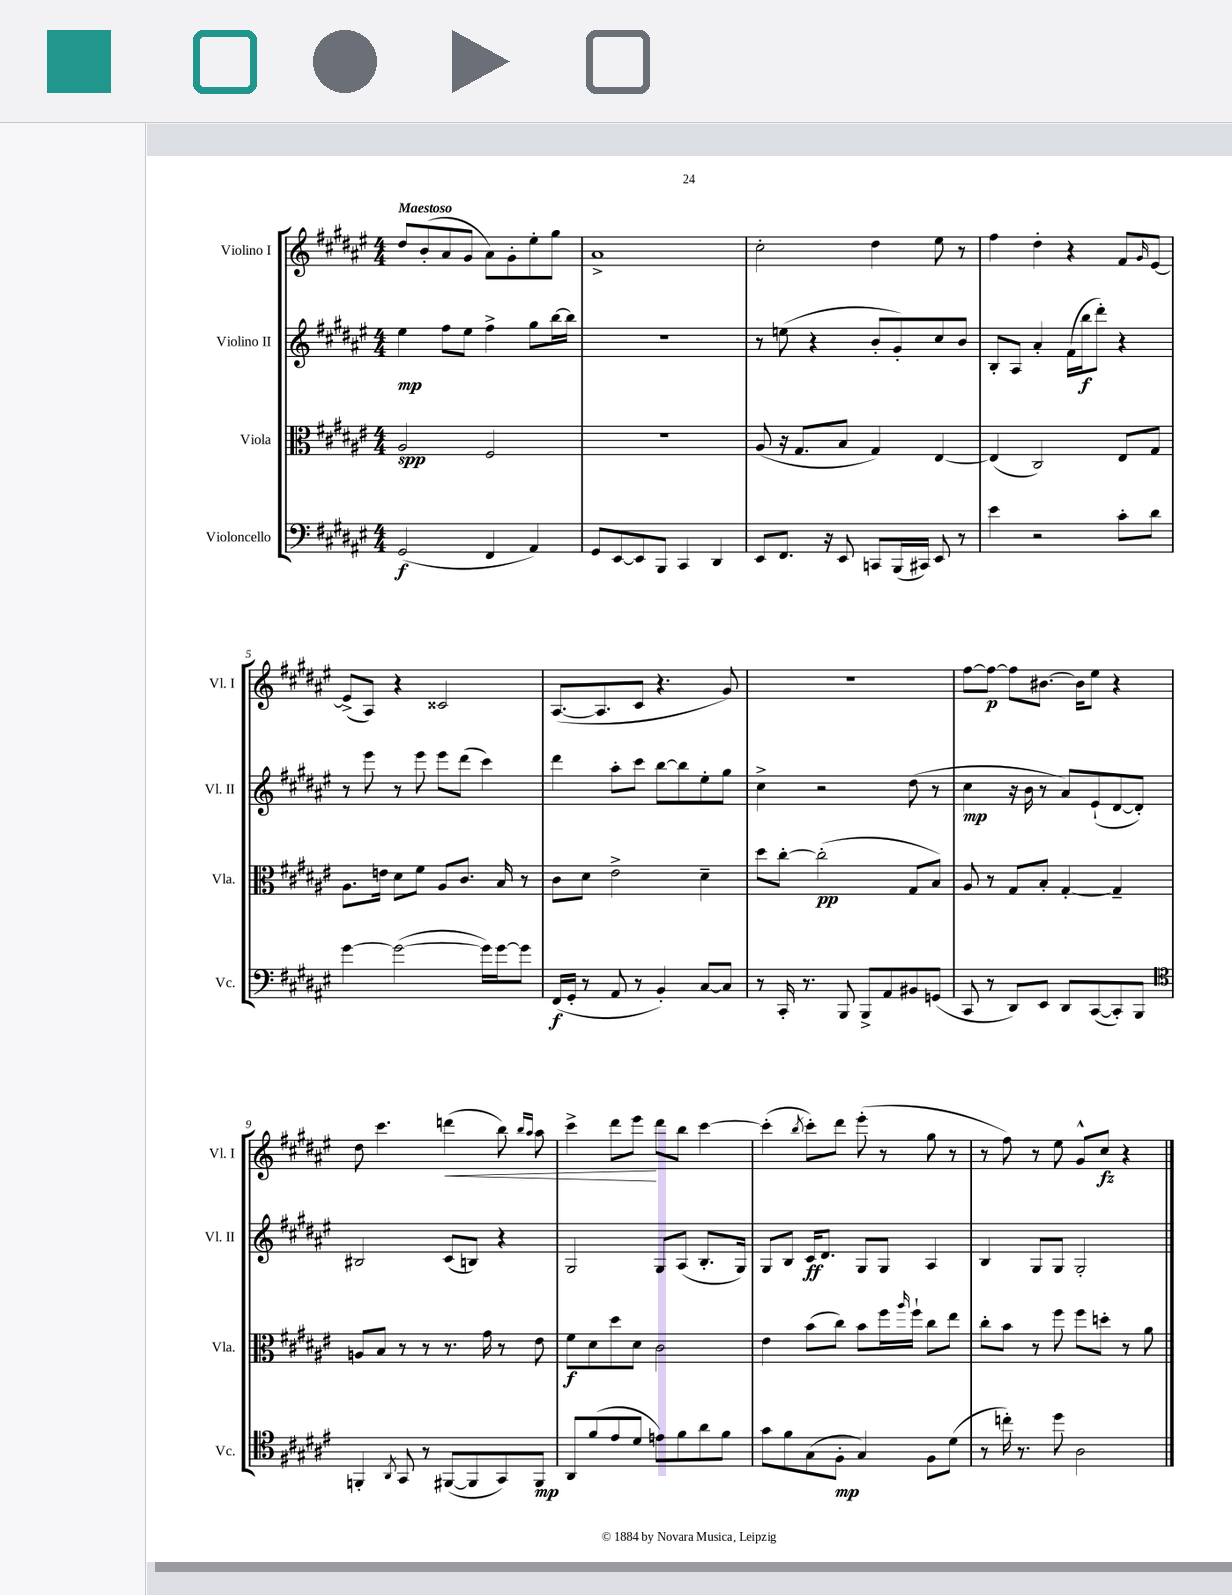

**kern	**dynam	**kern	**dynam	**kern	**dynam	**kern	**dynam
*part4	*part4	*part3	*part3	*part2	*part2	*part1	*part1
*staff4	*staff4	*staff3	*staff3	*staff2	*staff2	*staff1	*staff1
*I"Violoncello	*	*I"Viola	*	*I"Violino II	*	*I"Violino I	*
*I'Vc.	*	*I'Vla.	*	*I'Vl. II	*	*I'Vl. I	*
*clefF4	*	*clefC3	*	*clefG2	*	*clefG2	*
*k[f#c#g#d#a#e#]	*	*k[f#c#g#d#a#e#]	*	*k[f#c#g#d#a#e#]	*	*k[f#c#g#d#a#e#]	*
*M4/4	*	*M4/4	*	*M4/4	*	*M4/4	*
=1	=1	=1	=1	=1	=1	=1	=1
!	!	!	!	!	!	!LO:TX:a:B:t=Maestoso	!
(2GG#/	f	2A#/	spp	4ee#\	mp	8dd#/L	.
.	.	.	.	.	.	(8b'/	.
.	.	.	.	8ff#\L	.	8a#/	.
.	.	.	.	8ee#\J	.	8g#/J	.
4FF#/	.	2F#/	.	4ff#^\	.	8a#\L)	.
.	.	.	.	.	.	8g#'\	.
4AA#/)	.	.	.	8gg#\L	.	8ee#'\	.
.	.	.	.	[16bb\L	.	8gg#\J	.
.	.	.	.	16bb\JJ]	.	.	.
=2	=2	=2	=2	=2	=2	=2	=2
8GG#/L	.	1r	.	1r	.	1a#^	.
[8EE#/	.	.	.	.	.	.	.
8EE#/]	.	.	.	.	.	.	.
8BBB/J	.	.	.	.	.	.	.
4CC#/	.	.	.	.	.	.	.
4DD#/	.	.	.	.	.	.	.
=3	=3	=3	=3	=3	=3	=3	=3
8EE#/L	.	(8A#/	.	8r	.	2cc#'\	.
8.FF#/J	.	16r	.	(8een\	.	.	.
.	.	8.G#/L	.	.	.	.	.
.	.	.	.	4r	.	.	.
16r	.	.	.	.	.	.	.
8EE#/	.	8B/J	.	.	.	.	.
8CCn/L	.	4G#/)	.	8b'/L	.	4dd#\	.
(16BBB/L	.	.	.	8g#'/)	.	.	.
16CC#X/JJ)	.	.	.	.	.	.	.
8EE#/	.	[4E#/	.	8cc#/	.	8ee#\	.
8r	.	.	.	8b/J	.	8r	.
=4	=4	=4	=4	=4	=4	=4	=4
4e#\	.	(4E#/]	.	8B'/L	.	4ff#\	.
.	.	.	.	8A#/J	.	.	.
2r	.	2C#/)	.	4a#'/	.	4dd#'\	.
.	.	.	.	(16f#\LL	.	4r	.
.	.	.	.	16bb\J	f	.	.
.	.	.	.	8ddd#'\J)	.	.	.
8c#'\L	.	8E#/L	.	4r	.	8f#/L	.
.	.	.	.	.	.	16qqg#/	.
8d#\J	.	8G#/J	.	.	.	[8e#/J	.
!!LO:LB:g=z
=5	=5	=5	=5	=5	=5	=5	=5
[4g#\	.	8.A#\L	.	8r	.	(8e#^/L]	.
.	.	.	.	8eee#\	.	8A#/J)	.
.	.	16en\Jk	.	.	.	.	.
(2g#\_	.	8d#\L	.	8r	.	4r	.
.	.	8f#\J	.	8eee#\	.	.	.
.	.	8A#/L	.	8eee#\L	.	2c##X/	.
.	.	8.c#/J	.	(8ddd#\J	.	.	.
16g#\LL])	.	.	.	4ccc#\)	.	.	.
[16g#\J	.	16B/	.	.	.	.	.
8g#\J]	.	8r	.	.	.	.	.
=6	=6	=6	=6	=6	=6	=6	=6
(16FF#/LL	f	8c#\L	.	4ddd#\	.	([8.A#/L	.
16GG#'/JJ	.	.	.	.	.	.	.
8r	.	8d#\J	.	.	.	.	.
.	.	.	.	.	.	8.A#/]	.
8AA#/	.	2e#^\	.	8aa#'\L	.	.	.
8r	.	.	.	8ccc#\J	.	8c#/J	.
4BB'/)	.	.	.	[8bb\L	.	4.r	.
.	.	.	.	8bb\]	.	.	.
[8C#/L	.	4d#~\	.	8ee#'\	.	.	.
8C#/J]	.	.	.	8gg#\J	.	8g#/)	.
=7	=7	=7	=7	=7	=7	=7	=7
8r	.	8dd#\L	.	4cc#^\	.	1r	.
16CC#'/	.	[8cc#'\J	.	.	.	.	.
8.r	.	.	.	.	.	.	.
.	.	(2cc#'\]	pp	2r	.	.	.
8BBB/	.	.	.	.	.	.	.
8BBB^/L	.	.	.	.	.	.	.
8AA#/	.	.	.	.	.	.	.
8BB#X/	.	8G#/L	.	(8dd#\	.	.	.
(8GGn/J	.	8B/J)	.	8r	.	.	.
=8	=8	=8	=8	=8	=8	=8	=8
8CC#/	.	8A#/	.	4cc#\	mp	[8ff#\L	.
8r	.	8r	.	.	.	8ff#\J_	p
8DD#/L)	.	8G#/L	.	16r	.	8ff#\L]	.
.	.	.	.	16b\	.	.	.
8EE#/J	.	8B'/J	.	8r	.	[8.b#X\J	.
8DD#/L	.	[4G#'/	.	8a#/L)	.	.	.
.	.	.	.	.	.	16b#\KL]	.
([8CC#/	.	.	.	(8e#`/	.	8ee#\J	.
8CC#'/])	.	4G#~/]	.	[8d#/	.	4r	.
8BBB/J	.	.	.	8d#'/J])	.	.	.
!!LO:LB:g=z
=9	=9	=9	=9	=9	=9	=9	=9
*clefC4	*	*	*	*	*	*	*
4FFn'/	.	8An/L	.	2B#X/	.	8dd#\	.
.	.	8B/J	.	.	.	4.ccc#\	.
8qAA#/	.	.	.	.	.	.	.
8GG#/	.	8r	.	.	.	.	.
8r	.	8r	.	.	.	.	.
!	!	!	!	!	!	!	!LO:HP:b
([8FF#X/L	.	8.r	.	(8c#/L	.	(4dddn\	<
8FF#/]	.	.	.	8Bn/J)	.	.	.
.	.	16g#\	.	.	.	.	.
8GG#/)	.	8r	.	4r	.	8bb\)	.
.	.	.	.	.	.	16qqbb/LL	.
.	.	.	.	.	.	16qqaa#/JJ	.
8FF#/J	mp	8e#\	.	.	.	8aa#\	.
=10	=10	=10	=10	=10	=10	=10	=10
8AA#/L	.	8f#\L	f	2G#/	.	4ccc#^\	.
(8f#/	.	8d#\	.	.	.	.	.
8e#/	.	8dd#\	.	.	.	8ddd#\L	.
8d#/J	.	8d#\J	.	.	.	8eee#\J	.
8en\L)	.	2c#\	.	8G#/L	.	8ddd#\L	[
8f#\	.	.	.	(8A#/J	.	8bb\J	.
8a#\	.	.	.	8.B'/L	.	[4ccc#\	.
8f#\J	.	.	.	.	.	.	.
.	.	.	.	16G#/Jk)	.	.	.
=11	=11	=11	=11	=11	=11	=11	=11
8g#\L	.	4e#\	.	8G#/L	.	(4ccc#'\]	.
8f#\	.	.	.	8B/J	.	.	.
.	.	.	.	.	.	8qbb/	.
(8G#\	.	(8b\L	.	16c#/KL	ff	8ccc#'\L)	.
.	.	.	.	8.d#/J	.	.	.
8F#'\J	mp	8cc#\J)	.	.	.	8ddd#\J	.
4G#/)	.	8b\L	.	8G#/L	.	(8eee#'\	.
.	.	16ff#\L	.	8G#/J	.	8r	.
.	.	16qqaa#/	.	.	.	.	.
.	.	16ff#`\JJ	.	.	.	.	.
8F#\L	.	8cc#\L	.	4A#/	.	8gg#\	.
(8d#\J	.	8ee#\J	.	.	.	8r	.
=12	=12	=12	=12	=12	=12	=12	=12
8r	.	8cc#'\L	.	4B/	.	8r	.
16ccn'\)	.	8b\J	.	.	.	8ff#\)	.
8.r	.	.	.	.	.	.	.
.	.	8r	.	8G#/L	.	8r	.
8dd#\	.	8ff#\	.	8G#/J	.	8ee#\	.
2A#\	.	8ff#\L	.	2G#'/	.	8g#^^/L	.
.	.	8ddn'\J	.	.	.	8cc#/J	fz
.	.	8r	.	.	.	4r	.
.	.	8a#\	.	.	.	.	.
==	==	==	==	==	==	==	==
*-	*-	*-	*-	*-	*-	*-	*-
